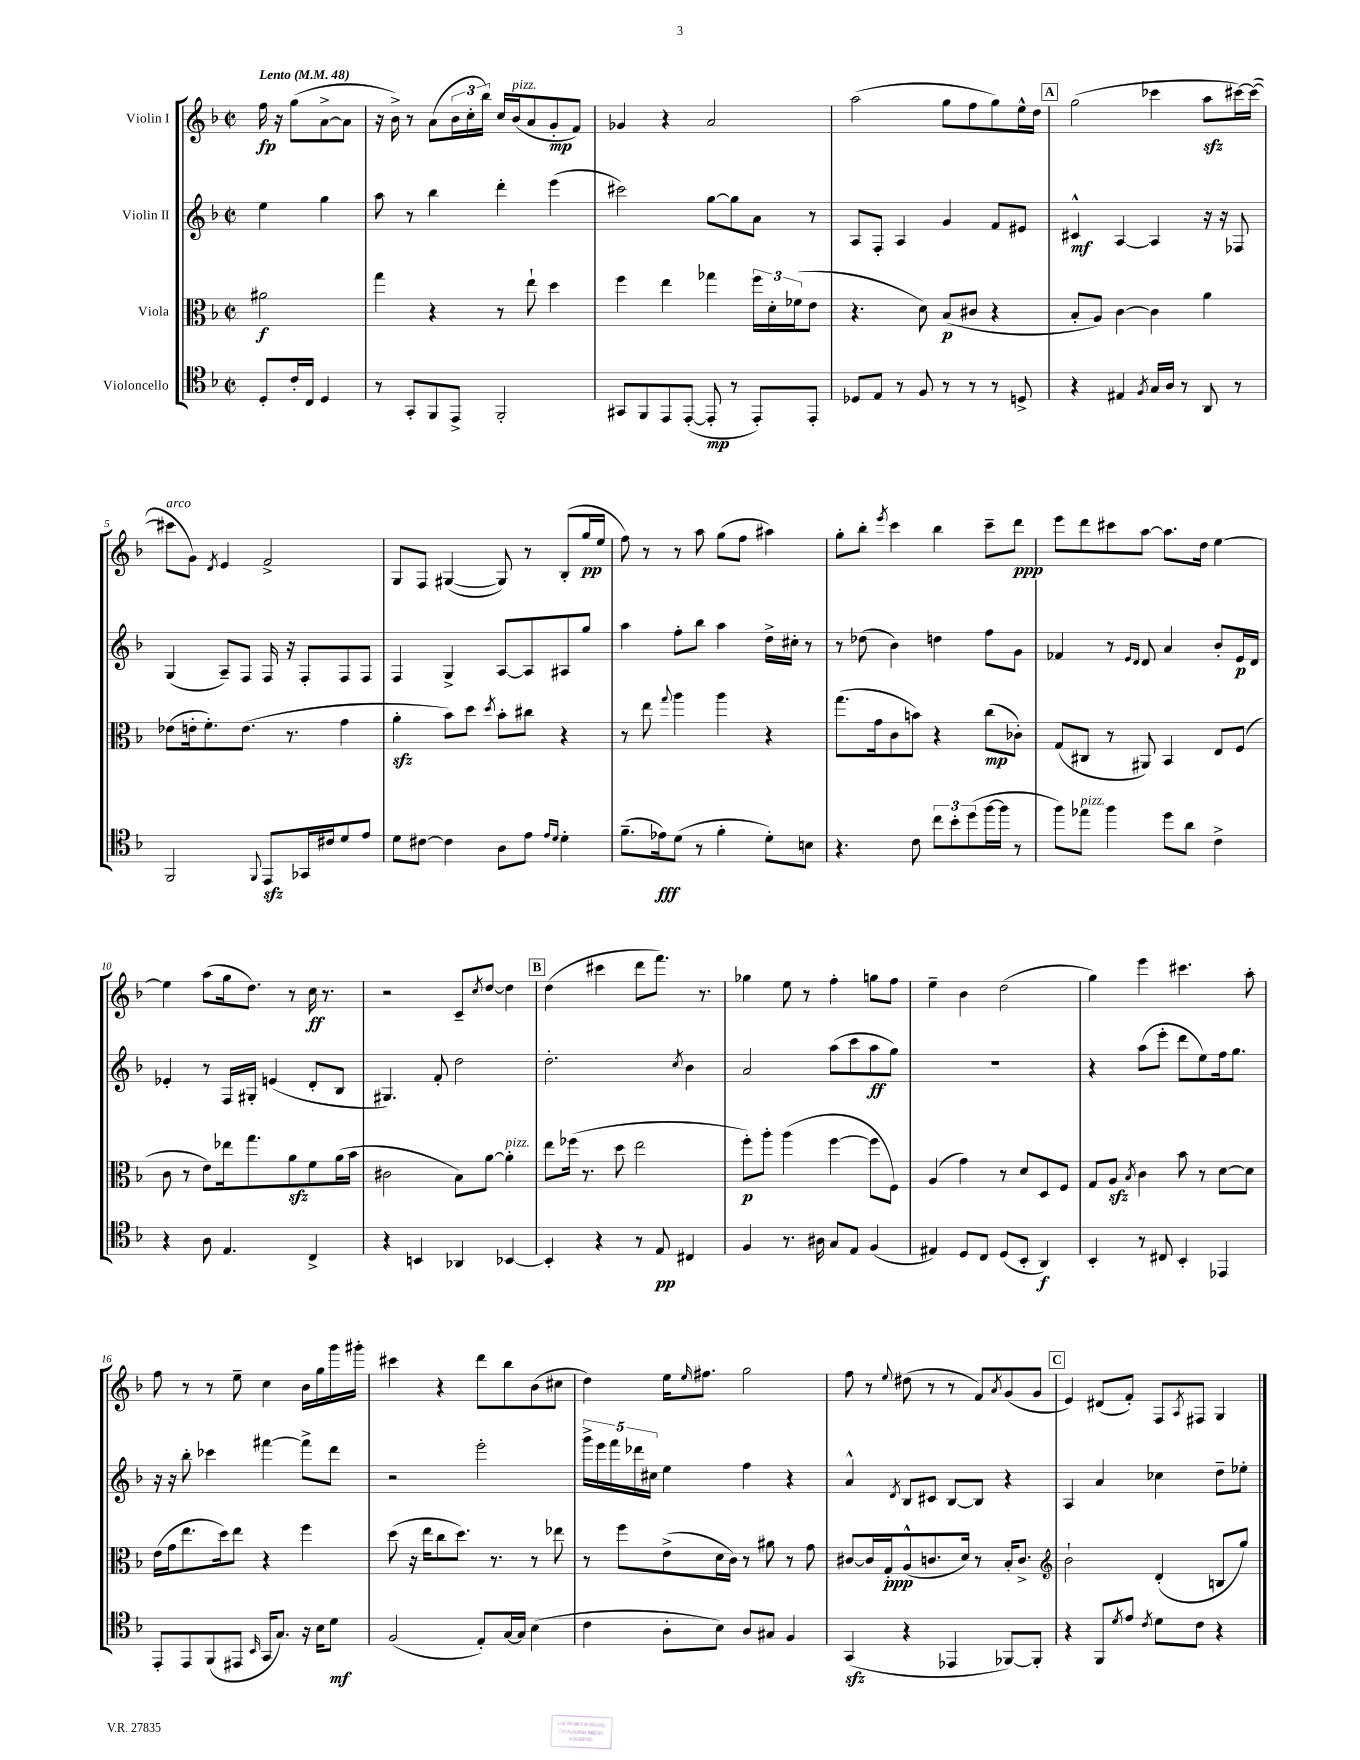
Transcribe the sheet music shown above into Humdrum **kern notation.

**kern	**kern	**kern	**kern
*staff4	*staff3	*staff2	*staff1
*clefC4	*clefC3	*clefG2	*clefG2
*k[b-]	*k[b-]	*k[b-]	*k[b-]
*M2/2	*M2/2	*M2/2	*M2/2
*met(c|)	*met(c|)	*met(c|)	*met(c|)
*MM48	*MM48	*MM48	*MM48
8D'/L	2a#\	4ee\	16ff\
.	.	.	16r
16c'/L	.	.	(8gg\L
16C/JJ	.	.	.
4D/	.	4gg\	[8a^\
.	.	.	8a\]J
=	=	=	=
8r	4gg\	8aa\	16r
.	.	.	16b-^\)
8GG'/L	.	8r	8r
8FF/	4r	4bb-\	(8a\L
8EE^/J	.	.	24b-\L
.	.	.	24cc'\
.	.	.	24bb-\JJ)
2FF'/	8r	4ddd'\	16cc/LL
.	.	.	(16b-/J
.	8ee`\	.	8a/
.	4dd\	(4eee\	8g'/
.	.	.	8f/J)
=	=	=	=
8GG#/L	4ff\	2ccc#\)	4g-/
8FF/	.	.	.
8EE/	4ee\	.	4r
([8EE'/J	.	.	.
8EE'/]	4gg-\	[8gg\L	2a/
8r	.	8gg\]	.
8EE'/L)	24ff\LL	8a\J	.
.	24d'\	.	.
.	(24f-\J	.	.
8EE'/J	8e\J	8r	.
=	=	=	=
8D-/L	4.r	8A/L	(2aa\
8E/J	.	8F'/J	.
8r	.	4A/	.
8F/	8d\)	.	.
8r	(8B-/L	4g/	8gg\L
8r	8c#/J	.	8ff\
8r	4r	8f/L	8gg\)
8D^/	.	8e#/J	16ee^^\L
.	.	.	16dd\JJ
=	=	=	=
4r	8B-'/L	4c#^^/	(2gg\
.	8A/J)	.	.
4E#/	[4c\	[4A/	.
8qF/	.	.	.
16G/LL	4c\]	4A/]	4ccc-\
16A/JJ	.	.	.
8r	.	.	.
8AA/	4a\	16r	8aa\L
.	.	16r	.
8r	.	8F-/	[16ccc#\L)
.	.	.	(16ccc#\_JJ
=	=	=	=
2FF/	(8e-\L	(4G/	8ccc#\]L
.	16e'\k	.	8g\J)
.	8.f'\)	.	.
.	.	.	8qd/
.	.	8A~/L)	4e/
.	(8.e\J	8F/J	.
8qqFF/	.	.	.
8EE/L	.	16F/	2f^/
.	8.r	16r	.
16GG-/L	.	8F'/L	.
16c#/J	.	.	.
8d/	4g\	8F/	.
8e/J	.	8F/J	.
=	=	=	=
8d\L	4a'\	4F/	8G/L
[8c#\J	.	.	8F/J
4c#\]	8b-\L)	4G^/	([4G#/
.	8dd\J	.	.
.	8qdd/	.	.
8A\L	8b-'\L	[8A/L	8G#/])
8e\J	8cc#\J	8A/]	8r
16qqe/LL	.	.	.
16qqd/JJ	.	.	.
4d'\	4r	8A#/	(8B-'/L
.	.	8gg/J	16gg/L
.	.	.	16ee/JJ
=	=	=	=
(8.f~\L	8r	4aa\	8ff\)
.	8ee\	.	8r
16e-\k)	.	.	.
.	8qqgg/	.	.
(8d\J	4aa\	8ff'\L	8r
8r	.	8bb-\J	8aa\
4f'\	4aa\	4aa\	(8gg\L
.	.	.	8ff\J
8d'\L)	4r	16dd^\LL	4aa#\)
.	.	16cc#'\JJ	.
8B\J	.	8r	.
=	=	=	=
4.r	(8.gg\L	8r	8gg'\L
.	.	(8dd-\	8bb-'\J
.	16g\k	.	.
.	.	.	8qeee/
.	8c\	4b-\)	4ccc\
8c\	8b\J)	.	.
12cc\L	4r	4dd\	4bb-\
12b-'\	.	.	.
(12dd\	.	.	.
[16ff\L	(8cc\L	8ff\L	8ccc~\L
16ff\]JJ	.	.	.
8r	8c-'\J)	8g\J	8ddd\J
=	=	=	=
8ff\L)	(8G/L	4f-/	8eee\L
8ee-\J	8C#/J	.	8ddd\
4ff\	8r	8r	8ccc#\
.	.	16qqe/LL	.
.	.	16qqd/JJ	.
.	8AA#/)	8d/	[8aa\J
8dd\L	4BB-/	4a/	8.aa\]L
8a\J	.	.	.
.	.	.	16dd\Jk
4c^\	8E/L	8b-'/L	[4ee\
.	(8F/J	16e/L	.
.	.	16d/JJ	.
=	=	=	=
4r	8c\	4e-'/	4ee\]
.	8r	.	.
8A\	8e\L)	8r	(8aa\L
4.E/	16ee-\k	16F/LL	16gg\k
.	8.gg\	16G#'/JJ	8.dd\J)
.	.	(4e/	.
.	8a\	.	8r
4C^/	8f\	8d'/L	16cc\
.	.	.	8.r
.	(16a\L	8B-/J	.
.	16b-\JJ	.	.
=	=	=	=
4r	2c#\	4.G#/)	2r
4BB/	.	.	.
.	.	8f'/	.
4AA-/	8B-\L)	2dd\	8c~/L
.	.	.	8qcc/
.	[8a\J	.	[8dd/J
[4BB-/	4a'\]	.	4dd\]
=	=	=	=
4BB-'/]	8ee\L	2.dd'\	(4dd\
.	(16ff-\Jk	.	.
.	8.r	.	.
4r	.	.	4ccc#\
.	8dd\	.	.
8r	2ee\	.	8ddd\L
8E/	.	.	8.fff\J)
.	.	8qcc/	.
4C#/	.	4b-\	.
.	.	.	8.r
=	=	=	=
4F/	8ff'\L)	2a/	4gg-\
.	8aa'\J	.	.
8.r	(4aa\	.	8ee\
.	.	.	8r
16A#\	.	.	.
8G/L	[4ff\	(8aa\L	4ff'\
8E/J	.	8ccc\	.
(4F/	8ff\]L	8aa\	8gg\L
.	8F\J)	8gg\J)	8ff\J
=	=	=	=
4E#/)	(4A/	1r	4ee~\
8D/L	4g\)	.	4b-\
8C/J	.	.	.
(8D/L	8r	.	(2dd\
8BB-'/J	8d/L	.	.
4AA/)	8D/	.	.
.	8F/J	.	.
=	=	=	=
4BB-'/	8G/L	4r	4gg\)
.	8A/J	.	.
.	8qB-/	.	.
8r	4c\	(8aa\L	4eee\
8C#/	.	8eee'\J	.
4BB-'/	8b-\	8ddd\L	4.ccc#\
.	8r	8ee\)	.
4EE-/	[8d\L	16ff\k	.
.	.	8.gg\J	.
.	8d\]J	.	8aa'\
=	=	=	=
8EE'/L	(16e\LL	16r	8ff\
.	16g\J	16r	.
8EE/	8.ee\	8bb-'\	8r
(8FF/	.	4ccc-\	8r
.	16dd\k)	.	.
8EE#/J	8ee\J	.	8ee~\
16qqBB-/	.	.	.
16GG/LK	4r	[4fff#\	4cc\
8.G/J)	.	.	.
16r	4ff\	8fff#^\]L	16b-\LL
16B-\LK	.	.	16gg\
8d\J	.	8ddd\J	16ggg\
.	.	.	16ggg#'\JJ
=	=	=	=
(2F/	(8dd\	2r	4ccc#\
.	16r	.	.
.	16ee\LK	.	.
.	8cc\	.	4r
.	8.dd\J)	.	.
8E'/L)	.	2eee'\	8ddd\L
.	8.r	.	.
[16G/L	.	.	8bb-\
16G/]JJ	.	.	.
(4B-\	8r	.	(8b-\
.	8ee-\	.	8cc#\J
=	=	=	=
4c\	8r	20ggg^\LL	4dd\)
.	.	20eee\	.
.	.	20fff\	.
.	8ff\L	.	.
.	.	20ddd-\	.
.	.	20cc#\JJ	.
8A'\L	(8e^\	4ee\	16ee\LK
.	.	.	16qqee/
.	.	.	8.ff#\J
8B-\J)	16d\L	.	.
.	16c\JJ)	.	.
8A/L	8r	4ff\	2gg\
8G#/J	8a#\	.	.
4F/	8r	4r	.
.	8g\	.	.
=	=	=	=
(4GG/	[8c#/L	4a^^/	8ff\
.	16c#/]L	.	8r
.	16G'/J	.	.
.	.	8qd/	8qqee/
4r	(8A^^/	8B-/L	(8dd#\
.	8.c/	8c#/J	8r
4EE-/	.	[8B-/L	8r
.	16d/Jk)	.	.
.	8r	8B-/]J	8f/L)
.	.	.	8qa/
[8FF-/L)	16B-'/LK	4r	(8g/
.	8.c^/J	.	.
8FF-'/]J	.	.	8g/J
=	=	=	=
*	*clefG2	*	*
4r	2b-`\	4A/	4e/)
8FF/L	.	4a/	(8d#/L
8qd/	.	.	.
8e/J	.	.	8f'/J)
8qc/	.	.	.
8d\L	(4d'/	4cc-\	8F/L
.	.	.	8qA/
8c\J	.	.	8F#/J
4r	8B/L	8dd~\L	4G/
.	8gg/J)	8ee-'\J	.
==	==	==	==
*-	*-	*-	*-
